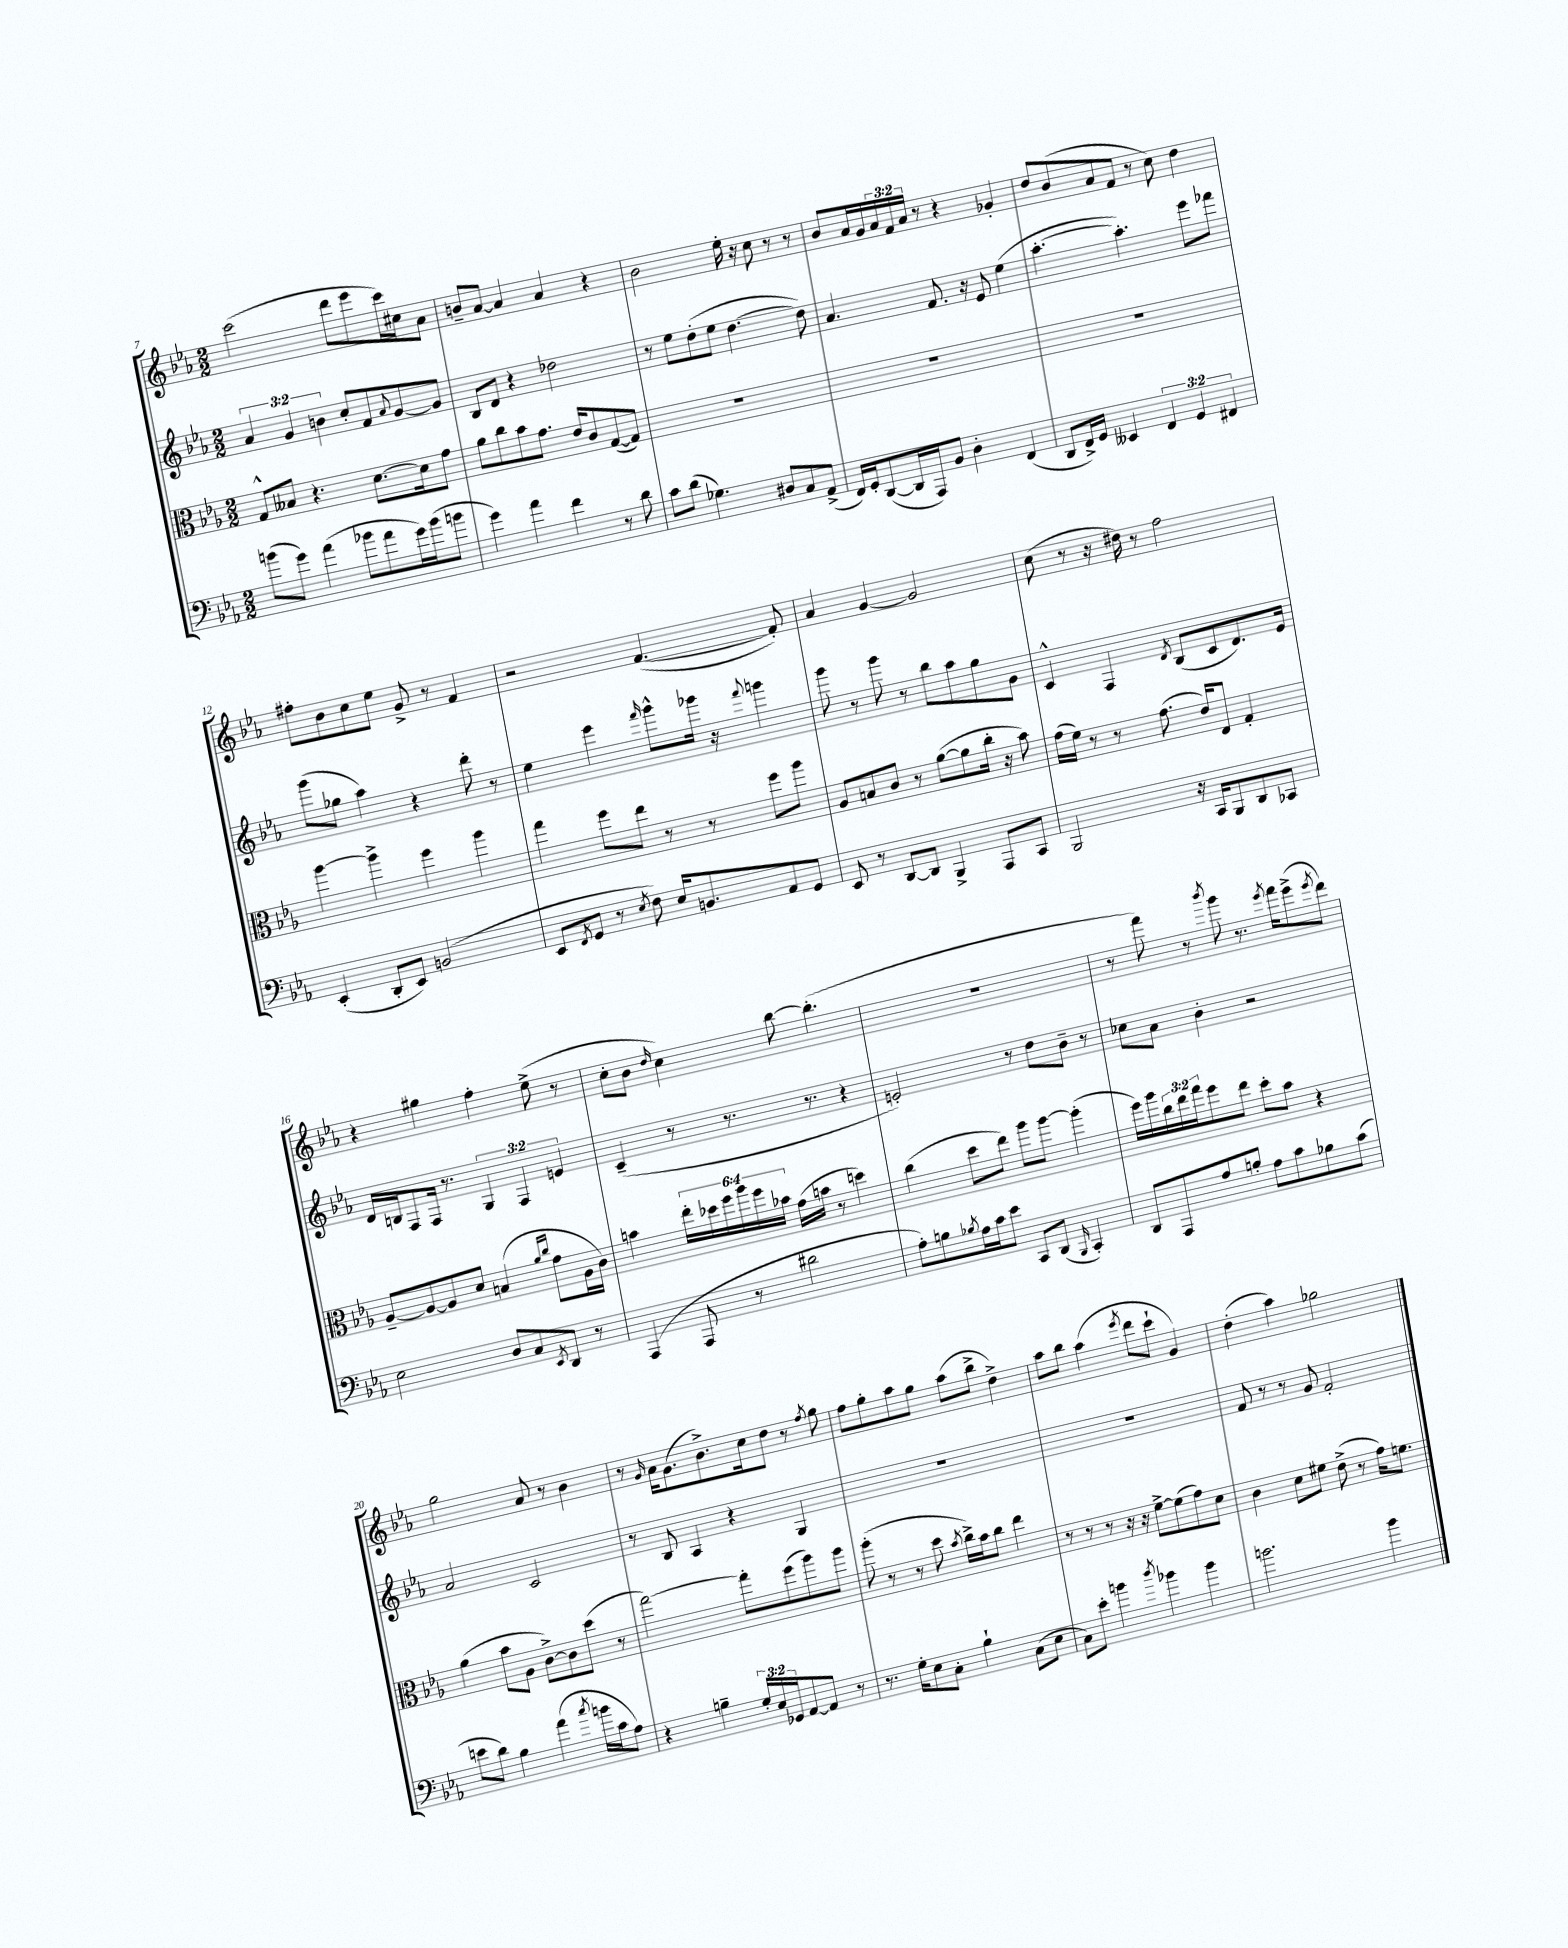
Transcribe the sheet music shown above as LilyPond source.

<<
\new StaffGroup <<
\new Staff = "s0" {
    \clef treble \key ees \major \numericTimeSignature \time 2/2 \override Staff.TupletNumber.text = #tuplet-number::calc-fraction-text
    c'''2( d'''8 ees'''8 c'''16) cis''16 aes'8 |
    b'8-- aes'8~ aes'4 aes'4 r4 |
    bes'2 ees''16-. r16 c''8 r8 r8 |
    bes'8 aes'16 g'16 \tuplet 3/2 { aes'16 f'16 aes'16 } r8 r4 ges'4-. |
    d''8 bes'8( aes'8 f'8 r8 c''8) d''4 |
    fis''8-. bes'8 c''8 ees''8 g'8-> r8 f'4 |
    r2 f'4.~( f'8-.) |
    aes'4 g'4~ g'2 |
    c''8( r8 r16 dis''16) r8 f''2 |
    r4 gis''4 f''4-. ees''8->( r8 |
    c''8-. bes'8 \grace { d''16 } c''4) bes''8~ bes''4.-.( |
    R1 |
    r8 f'''8) r8 \acciaccatura { bes'''8 } g'''8 r8. \acciaccatura { ees'''8 } f'''16 ees'''8->( \acciaccatura { ees'''8 } d'''8) |
    g''2 aes'8 r8 bes'4 |
    r8 \grace { g'16 } aes'16 g'8.( bes'8.->) c''16 d''8 r8 \acciaccatura { f''8 } g''8 |
    f''8 g''8-. aes''8 g''8 aes''8( bes''8-> d''4->) |
    aes''8 bes''8 aes''4( \acciaccatura { ees'''8 } d'''8 c'''8-! g'4) |
    d''4-.( aes''4) ges''2 \bar "|." |
}
\new Staff = "s1" {
    \clef treble \key ees \major \numericTimeSignature \time 2/2 \override Staff.TupletNumber.text = #tuplet-number::calc-fraction-text
    \tuplet 3/2 { aes'4 g'4 b'4 } c''8-. f'8 \appoggiatura { aes'8 } g'8~ g'8 |
    bes8 d'8 r4 des''2 |
    r8 ees''8 d''8-.( ees''8 d''4.~ d''8) |
    aes'4. f'8. r16 ees'8 ees''4( |
    aes''4.~-. aes''4.-.) ees'''8 fes'''8 |
    g'''8( ges''8 aes''4) r4 d'''8-. r8 |
    ees''4 ees'''4 \grace { f'''16 } g'''8-^ ges'''16 r16 \appoggiatura { f'''8 } g'''4 |
    g'''8 r8 g'''8 r8 bes''8 aes''8 g''8 g'8 |
    c'4-^ f4 \acciaccatura { d'8 } bes8( c'8 d'8.) ees'16 |
    d'16 b16 f8 f16 r8. \tuplet 3/2 { g4 f4 e'4 } |
    c'4--( r8 r8. r8. r4 |
    e'2-.) r8 d''8 bes'8-- r8 |
    ces''8 aes'8 bes'4-. r2 |
    aes'2 c'2 |
    r8 bes8 aes4 r4 g4 |
    R1 |
    R1 |
    f'8 r8 r8 g'8 f'2-. \bar "|." |
}
\new Staff = "s2" {
    \clef alto \key ees \major \numericTimeSignature \time 2/2 \override Staff.TupletNumber.text = #tuplet-number::calc-fraction-text
    g8-^ beses8 r4. d'8.~ d'16 g'8 |
    aes'8 c''8 bes'8 g'8. ees'16 c'8 g8~( g8) |
    R1 |
    R1 |
    R1 |
    aes''4~ aes''4-> f''4 aes''4 |
    g''4 f''8 ees''8 r8 r8 f''8 aes''8 |
    aes8 b8 c'8 r8 aes'8~( aes'8 c''16-. r16 bes'8) |
    g'16( f'16) r8 r8 g'8.( ees'16) ees8 g4-. |
    aes8~-- aes8~ aes8 d'8 b4( \grace { aes'16 c''16 } g'8 aes16 c'16) |
    b'4 \tuplet 6/4 { ees''16-. des''16 f''16 aes''16 f''16 bes'16 } g'16( b'16 r8 d''4) |
    c''4( d''8 ees''8) aes''8 aes''8~ aes''4-.( |
    f''16) aes''16 \tuplet 3/2 { c''16 ees''16 g''16 } f''8 ees''8 d''8-. bes'8 r4 |
    aes'4( bes'8 aes8 c'8~->) c'8 d''8( r8 |
    g''2~) g''8-. f''8( aes''8) aes''8 |
    aes''8-.( r8 r8 d''8 \acciaccatura { bes'8 } c''16->) bes'16 c''8 ees''4 |
    r8 r8 r8 r16 r16 f'8~-> f'8( g'8) d'8 |
    c'4 d'8 fis'8 ees'8->( r8 g'16) f'8. \bar "|." |
}
\new Staff = "s3" {
    \clef bass \key ees \major \numericTimeSignature \time 2/2 \override Staff.TupletNumber.text = #tuplet-number::calc-fraction-text
    b'8( g'8) aes'4( bes'8 aes'8 g'16) bes'16( b'8 |
    g'4) aes'4 f'4 r8 d'8 |
    c'8 d'8( ges4.) dis8 c8 aes,8->( |
    f,16) g,16-. d,8~( d,16 aes,,16) bes,8 d4-. f,4( |
    d,8 f,16->) g,16 eeses,4 \tuplet 3/2 { f,4 g,4 fis,4 } |
    ees,4-.( d,8-. ees,8) b,2( |
    ees,8 \acciaccatura { f,8 } g,8 r8 \acciaccatura { ees8 } f8) ees16 b,8. aes,8 g,8 |
    ees,8 r8 d,8~ d,8 bes,,4-> aes,,8 c,8 |
    bes,,2 r16 c,16 bes,,8 d,8 ces,8 |
    ees2 d8 c8 \acciaccatura { ees,8 } d,8 r8 |
    aes,,4( aes,,8 r8 dis'2 |
    aes8-.) b8 \acciaccatura { bes8 } aes16 c'16 ees'8 c,8 d,8( \grace { bes,,16 } c,4-.) |
    d,8 aes,,8 aes8 b8-. aes8 c'8 bes8 c'8( |
    e'8 d'8) bes4 aes'4( \acciaccatura { c''8 } b'16 c'16 aes8) |
    r4 b4-- \tuplet 3/2 { g16-. ees16 ges,16 } aes,8~ aes,8 r8 |
    r8. g16-. ees8 c8-. bes4-! c8( ees8 |
    c8) ees'8-. b'4 \acciaccatura { d''8 } bes'4 bes'4 |
    b'2. b'4 \bar "|." |
}
>>
>>
\layout { \context { \Score currentBarNumber = #7 } }
